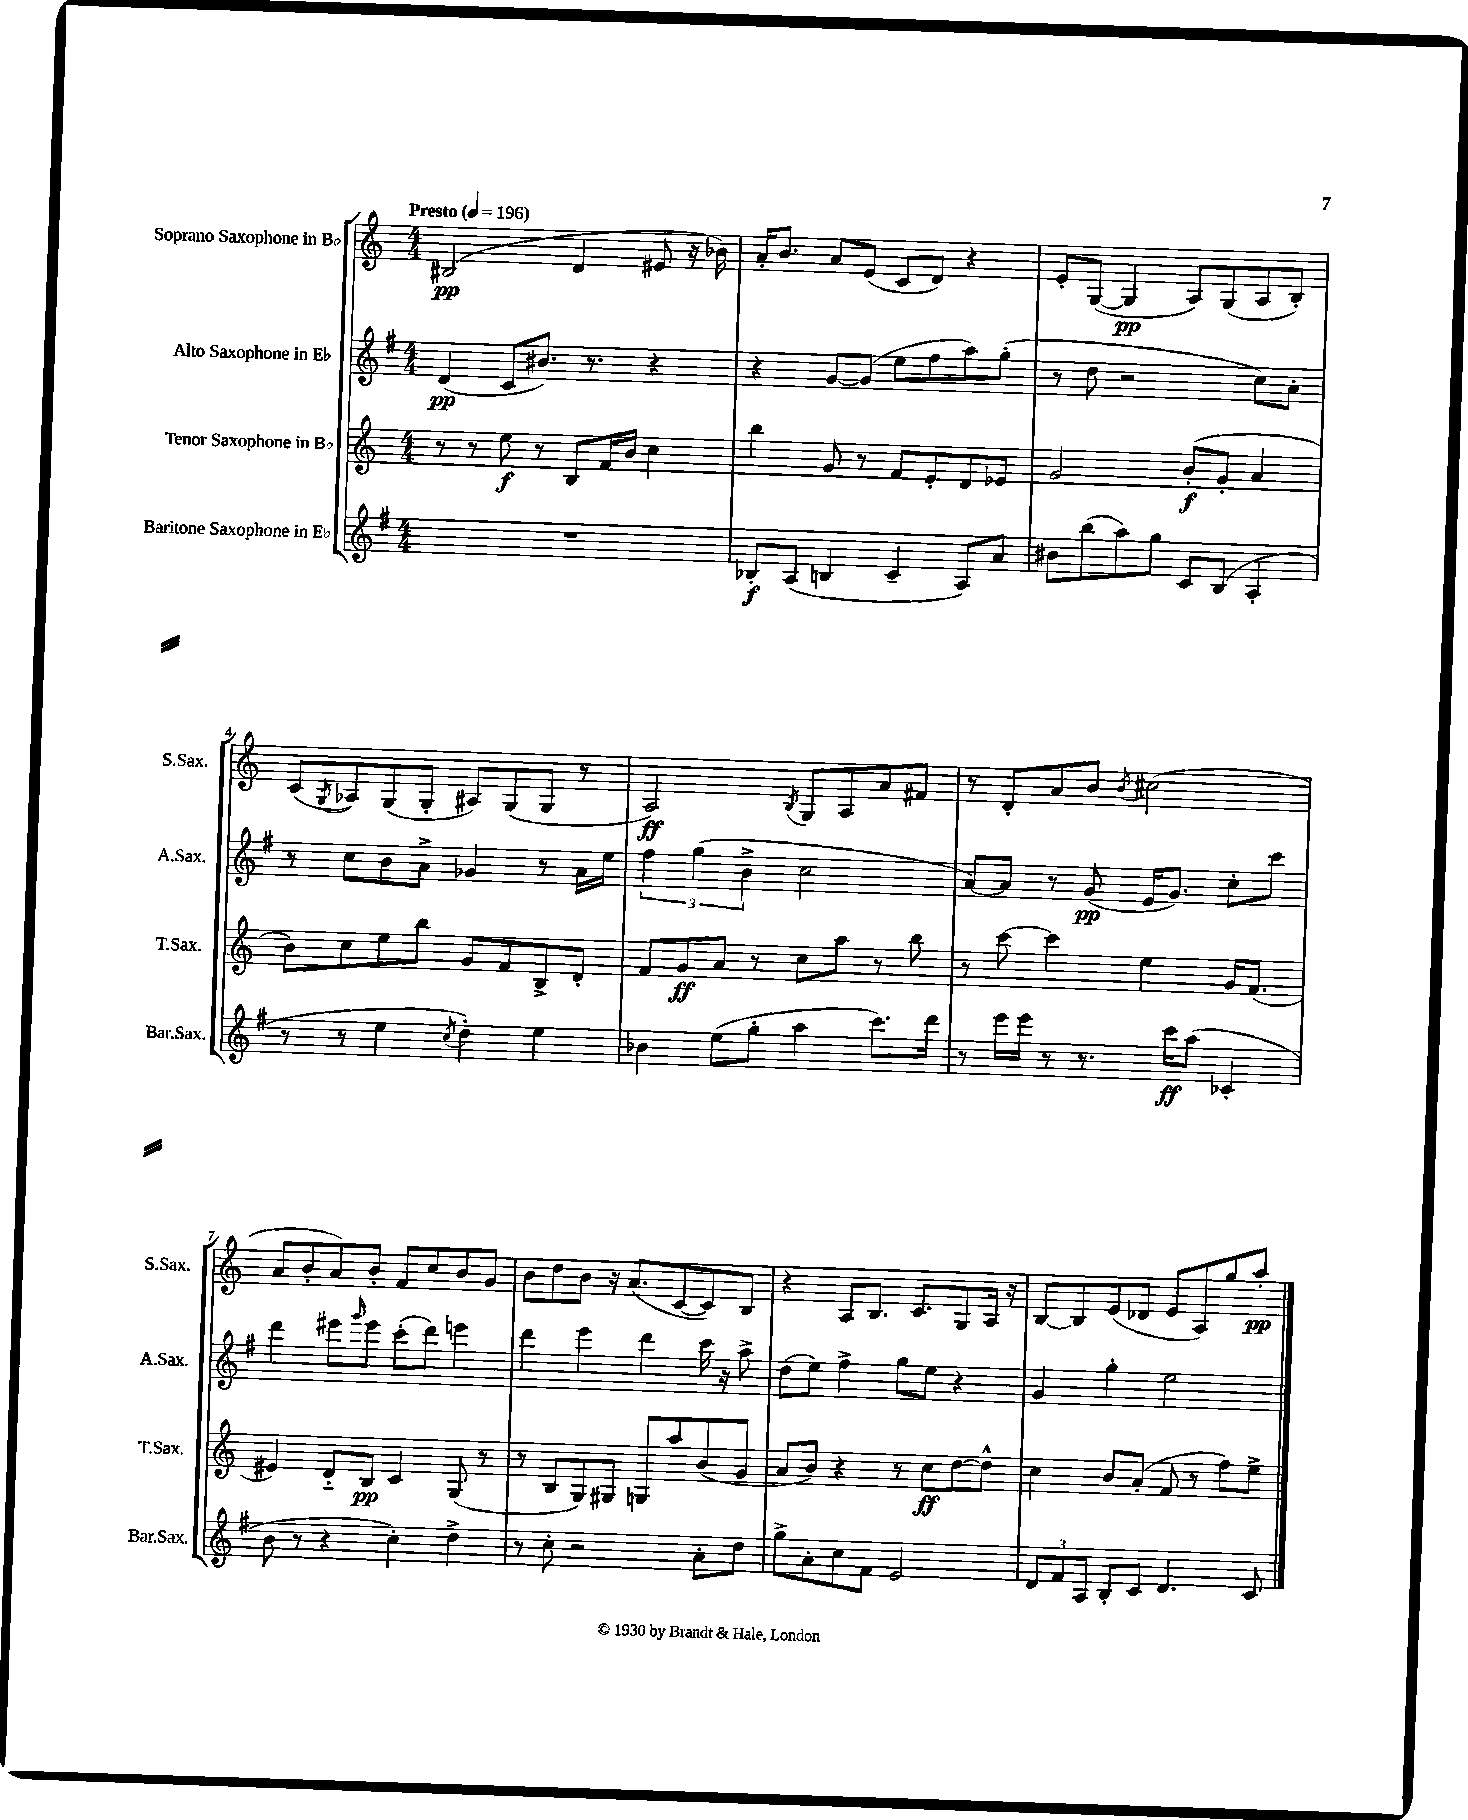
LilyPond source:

<<
\new StaffGroup <<
\new Staff = "s0" \with { instrumentName = "Soprano Saxophone in Bb" shortInstrumentName = "S.Sax." } {
    \clef treble \key c \major \numericTimeSignature \time 4/4 \tempo "Presto" 4 = 196
    bis2\pp( d'4 eis'8 r16 bes'16) |
    a'16-. b'8. a'8 e'8( c'8 d'8) r4 |
    e'8-. g8~( g4\pp a8) g8( a8 b8-.) |
    c'8( \acciaccatura { g8 } aes8) g8( g8-. ais8) g8( g8 r8 |
    a2\ff) \acciaccatura { b8 } g8 a8 a'8 fis'8 |
    r8 d'8-. a'8 b'8 \acciaccatura { b'8 } cis''2( |
    a'8 b'8-. a'8) b'8-. f'8 c''8 b'8 g'8 |
    b'8 d''8 b'8 r16 a'8.( c'8~ c'8) b8 |
    r4 a8 b8. c'8. g8 a16 r16 |
    b8~ b8 e'8( des'8 e'8 a8) g''8 a''8-.\pp \bar "|." |
}
\new Staff = "s1" \with { instrumentName = "Alto Saxophone in Eb" shortInstrumentName = "A.Sax." } {
    \clef treble \key g \major \numericTimeSignature \time 4/4
    d'4\pp( c'8 bis'8.) r8. r4 |
    r4 g'8~ g'8( e''8 fis''8 a''8) g''8-.( |
    r8 d''8 r2 c''8) a'8-. |
    r8 c''8 b'8 a'8-> ges'4 r8 a'16 e''16 |
    \tuplet 3/2 { fis''4 g''4( b'4-> } c''2 |
    a'8~) a'8 r8 g'8\pp( e'16 g'8.) c''8-. c'''8 |
    d'''4 eis'''8 \grace { g'''16 } eis'''8 c'''8-.( d'''8) e'''4 |
    d'''4 e'''4 d'''4 c'''16 r16 a''8-> |
    d''8( e''8) fis''4-> g''8 e''8 r4 |
    g'4 g''4-. e''2 \bar "|." |
}
\new Staff = "s2" \with { instrumentName = "Tenor Saxophone in Bb" shortInstrumentName = "T.Sax." } {
    \clef treble \key c \major \numericTimeSignature \time 4/4
    r8 r8 e''8\f r8 b8 f'16 b'16 c''4 |
    b''4 g'8 r8 f'8 e'8-. d'8 ees'8 |
    g'2 b'8-.\f( g'8-. a'4 |
    b'8) c''8 e''8 b''8 g'8 f'8 b8-> d'8-. |
    f'8 g'8\ff a'8 r8 c''8 a''8 r8 b''8 |
    r8 c'''8~ c'''4 e''4 g'16 f'8.( |
    eis'4) d'8-_ b8\pp c'4 g8( r8 |
    r8 b8 g8) gis8 g8 a''8 b'8( g'8 |
    a'8 b'8) r4 r8 c''8\ff d''8~ d''8-^ |
    c''4 b'8 a'8-.( f'8 r8 f''8) e''8-> \bar "|." |
}
\new Staff = "s3" \with { instrumentName = "Baritone Saxophone in Eb" shortInstrumentName = "Bar.Sax." } {
    \clef treble \key g \major \numericTimeSignature \time 4/4
    R1 |
    bes8-.\f a8( b4 c'4-- a8) a'8 |
    bis'8 b''8( a''8) g''8 c'8 b8( a4-. |
    r8 r8 e''4 \acciaccatura { c''8 } d''4-.) e''4 |
    bes'4 e''8( g''8-. a''4 c'''8.) d'''16 |
    r8 e'''16 e'''16 r8 r8. c'''16\ff a''8( ces'4-. |
    b'8 r8 r4 c''4-.) d''4-> |
    r8 c''8-. r2 a'8-. d''8 |
    g''8-> a'8-. c''8 fis'8 e'2 |
    \tuplet 3/2 { d'8 fis'8 a8 } b8-. c'8 d'4. c'8 \bar "|." |
}
>>
>>
